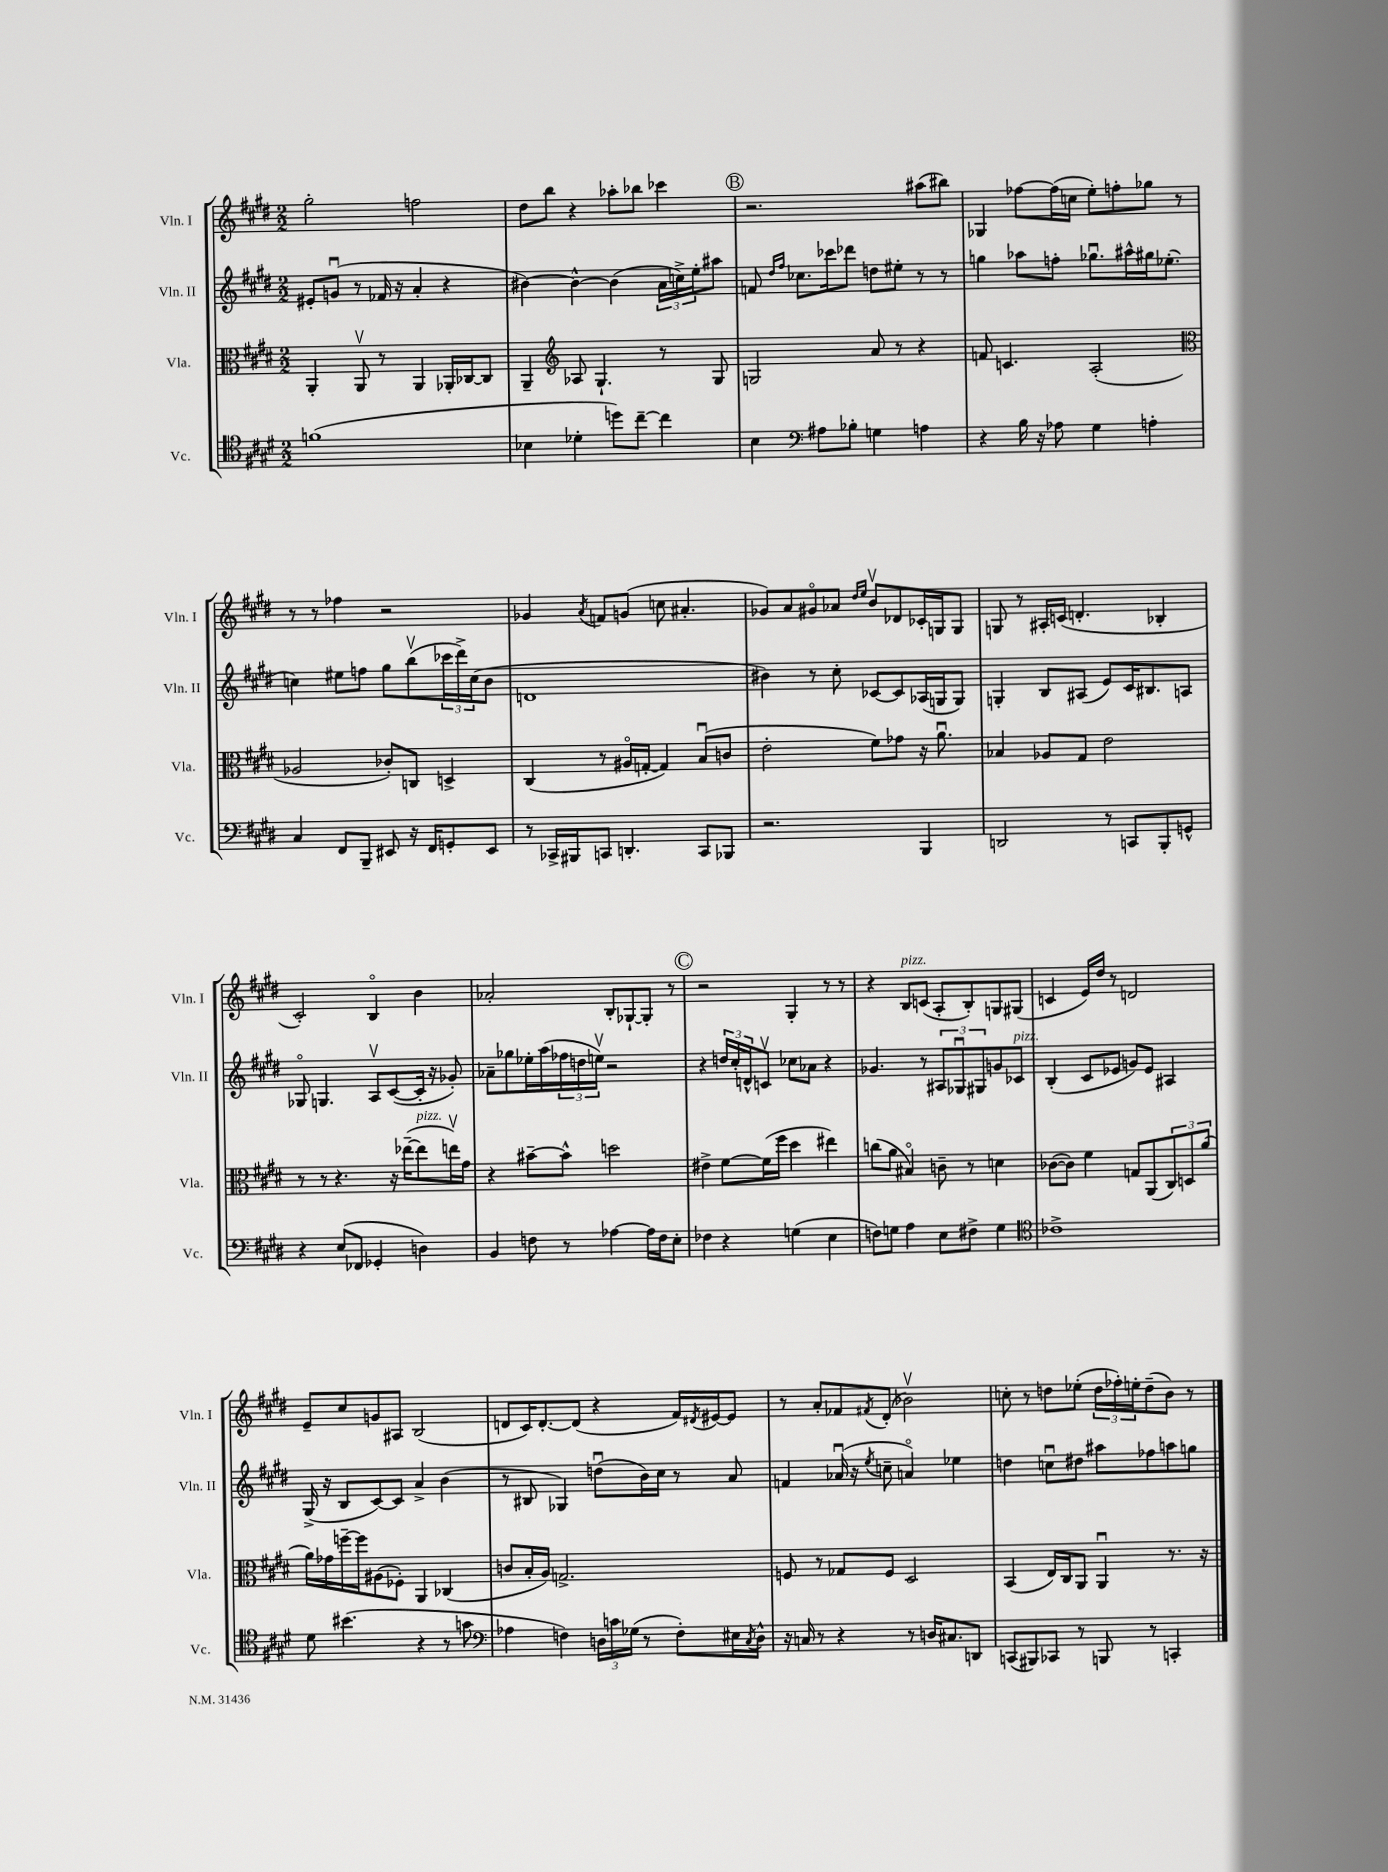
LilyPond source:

<<
\new StaffGroup <<
\new Staff = "s0" \with { instrumentName = "Vln. I" shortInstrumentName = "Vln. I" } {
    \clef treble \key e \major \numericTimeSignature \time 2/2
    gis''2-. f''2 |
    dis''8 b''8 r4 aes''8-. bes''8 ces'''4 |
    \mark \markup { \circle "B" } r2. ais''8( bis''8) |
    ges4 fes''8~ fes''16( c''16 e''8-.) f''8-. ges''8 r8 |
    r8 r8 fes''4 r2 |
    ges'4 \acciaccatura { a'8 } f'8 g'8( c''8 ais'4.-. |
    ges'8) a'8 gis'8\flageolet aes'8 \grace { dis''16 e''16 } b'8\upbow des'8 ces'16-. g16 g8 |
    g8 r8 ais16-. c'16( d'4.-. bes4-. |
    cis'2-.) b4\flageolet b'4 |
    aes'2-. b8-. ges8~-! ges8-. r8 |
    \mark \markup { \circle "C" } r2 gis4-. r8 r8 |
    r4 b8^\markup { \italic "pizz." } c'8( a8-. b8-.) g8 gis8( |
    c'4 e'16) dis''16 r8 d'2 |
    e'8-- cis''8 g'8 ais8 b2( |
    d'8 cis'16) d'8.~-. d'8( r4 fis'16) \acciaccatura { dis'8 } eis'16~ eis'8 |
    r8 a'8-. fes'8 \acciaccatura { fis'8 } dis'8-.( bes'2\upbow) |
    c''8-. r8 d''8 ees''8-.( \tuplet 3/2 { d''16 fes''16-.) e''16-. } d''8--( b'8) r8 \bar "|." |
}
\new Staff = "s1" \with { instrumentName = "Vln. II" shortInstrumentName = "Vln. II" } {
    \clef treble \key e \major \numericTimeSignature \time 2/2
    eis'8-. g'8\downbow( r8 fes'16 r16 a'4-. r4 |
    bis'4~) bis'4~-^ bis'4( \tuplet 3/2 { a'16 c''16->) e''16-. } ais''8 |
    \mark \markup { \circle "B" } f'8 \grace { dis''16 fis''16 } ces''8. ces'''16 des'''8 d''8 eis''8-. r8 r8 |
    g''4 aes''8 f''8-. ges''8.\downbow ais''16-^ gis''16 ees''8.-.( |
    c''4) eis''8 f''8 gis''8 b''8\upbow( \tuplet 3/2 { ces'''16 dis'''16->) c''16( } b'8 |
    d'1 |
    bis'4) r8 cis''8-. ces'8~ ces'8 aes16( g16 g8) |
    g4-. b8 ais8( e'8) cis'16 bis8. a8 |
    ges8\flageolet g4. a8\upbow cis'8~( cis'16-. r16 ges'8-.) |
    aes'8-- ges''8 ees''16-. a''16( \tuplet 3/2 { fes''16 d''16 e''16\upbow) } r2 |
    \mark \markup { \circle "C" } r4 \tuplet 3/2 { d''16 cis''16-. d'16-^ } c'8\upbow ces''8 aes'8 r4 |
    ges'4. r8 \tuplet 3/2 { ais8 ges8\downbow gis8 } g'8 ces'8^\markup { \italic "pizz." } |
    b4-.( cis'8 ees'8 g'8) ees'8 ais4 |
    gis16->( r16 b8 cis'8~) cis'8 a'4-> b'4( |
    r8 bis8 ges4) d''8\downbow( b'16) cis''16 r8 a'8 |
    f'4 aes'16\downbow( r16 \acciaccatura { e''8 } c''8-- a'4\flageolet) ees''4 |
    d''4 c''8\downbow dis''8 ais''8 fes''8 a''8 g''8 \bar "|." |
}
\new Staff = "s2" \with { instrumentName = "Vla." shortInstrumentName = "Vla." } {
    \clef alto \key e \major \numericTimeSignature \time 2/2
    a,4-. a,8\upbow r8 a,4 aes,16-. ces16~ ces8 |
    a,4-- \clef treble aes8 gis4.-! r8 gis8 |
    \mark \markup { \circle "B" } g2 a'8 r8 r4 |
    f'8 c'4. a2-.( |
    \clef alto aes2 ces'8-.) c8 d4-> |
    cis4( r8 ais16\flageolet g16~-. g4) b8\downbow( c'8 |
    e'2-. fis'8) ges'8 r16 a'8.\downbow |
    bes4 aes8 gis8 e'2 |
    r8 r8 r4. r16 ees''16~--( ees''8^\markup { \italic "pizz." } e''16\upbow) gis'16 |
    r4 bis'8~-- bis'8-^ d''2 |
    \mark \markup { \circle "C" } eis'4-> fis'8~ fis'16( fis''16 dis''4 eis''4) |
    c''8( a'8 bis4\flageolet) c'8-- r8 d'4 |
    ces'8~( ces'8) fis'4 g8 a,8( \tuplet 3/2 { cis8) d8 a'8( } |
    a'16) ges'16 f''16~-- f''16 ais8( fes8-.) a,4 ces4( |
    c'8 b16-. a16) g2.-> |
    f8 r8 ges8 f8 dis2 |
    b,4( e16) cis16 a,8 a,4\downbow r8. r16 \bar "|." |
}
\new Staff = "s3" \with { instrumentName = "Vc." shortInstrumentName = "Vc." } {
    \clef tenor \key e \major \numericTimeSignature \time 2/2
    f'1( |
    bes4 des'4-. d''8) cis''8~-- cis''4 |
    \mark \markup { \circle "B" } b4 \clef bass ais8 bes8-. g4 a4 |
    r4 b16 r16 aes8 gis4 a4-. |
    cis4 fis,8 b,,8-- eis,8 r16 fis,16 g,8-. eis,8 |
    r8 ces,16-> bis,,16 c,8 d,4.-. c,8 bes,,8 |
    r2. b,,4 |
    d,2 r8 c,8 b,,8-. g,8-^ |
    r4 e8( fes,8 ges,4-. d4) |
    b,4 f8 r8 aes4~ aes16 f16 e8-. |
    \mark \markup { \circle "C" } fes4 r4 g4( e4 |
    f8) g8 a4 e8 fis8-> g4 |
    \clef tenor ces'1-> |
    dis'8 bis'4.( r4 r8 g'8 |
    \clef bass aes4 f4) \tuplet 3/2 { d16 c'16 ges16( } r8 f8-.) eis16 \acciaccatura { cis8 } d16-^ |
    r16 c16 r8 r4 r8 d16 cis8. d,8 |
    c,8( bis,,8) ces,8 r8 b,,8 r8 c,4-. \bar "|." |
}
>>
>>
\layout { \context { \Score \remove "Bar_number_engraver" } }
